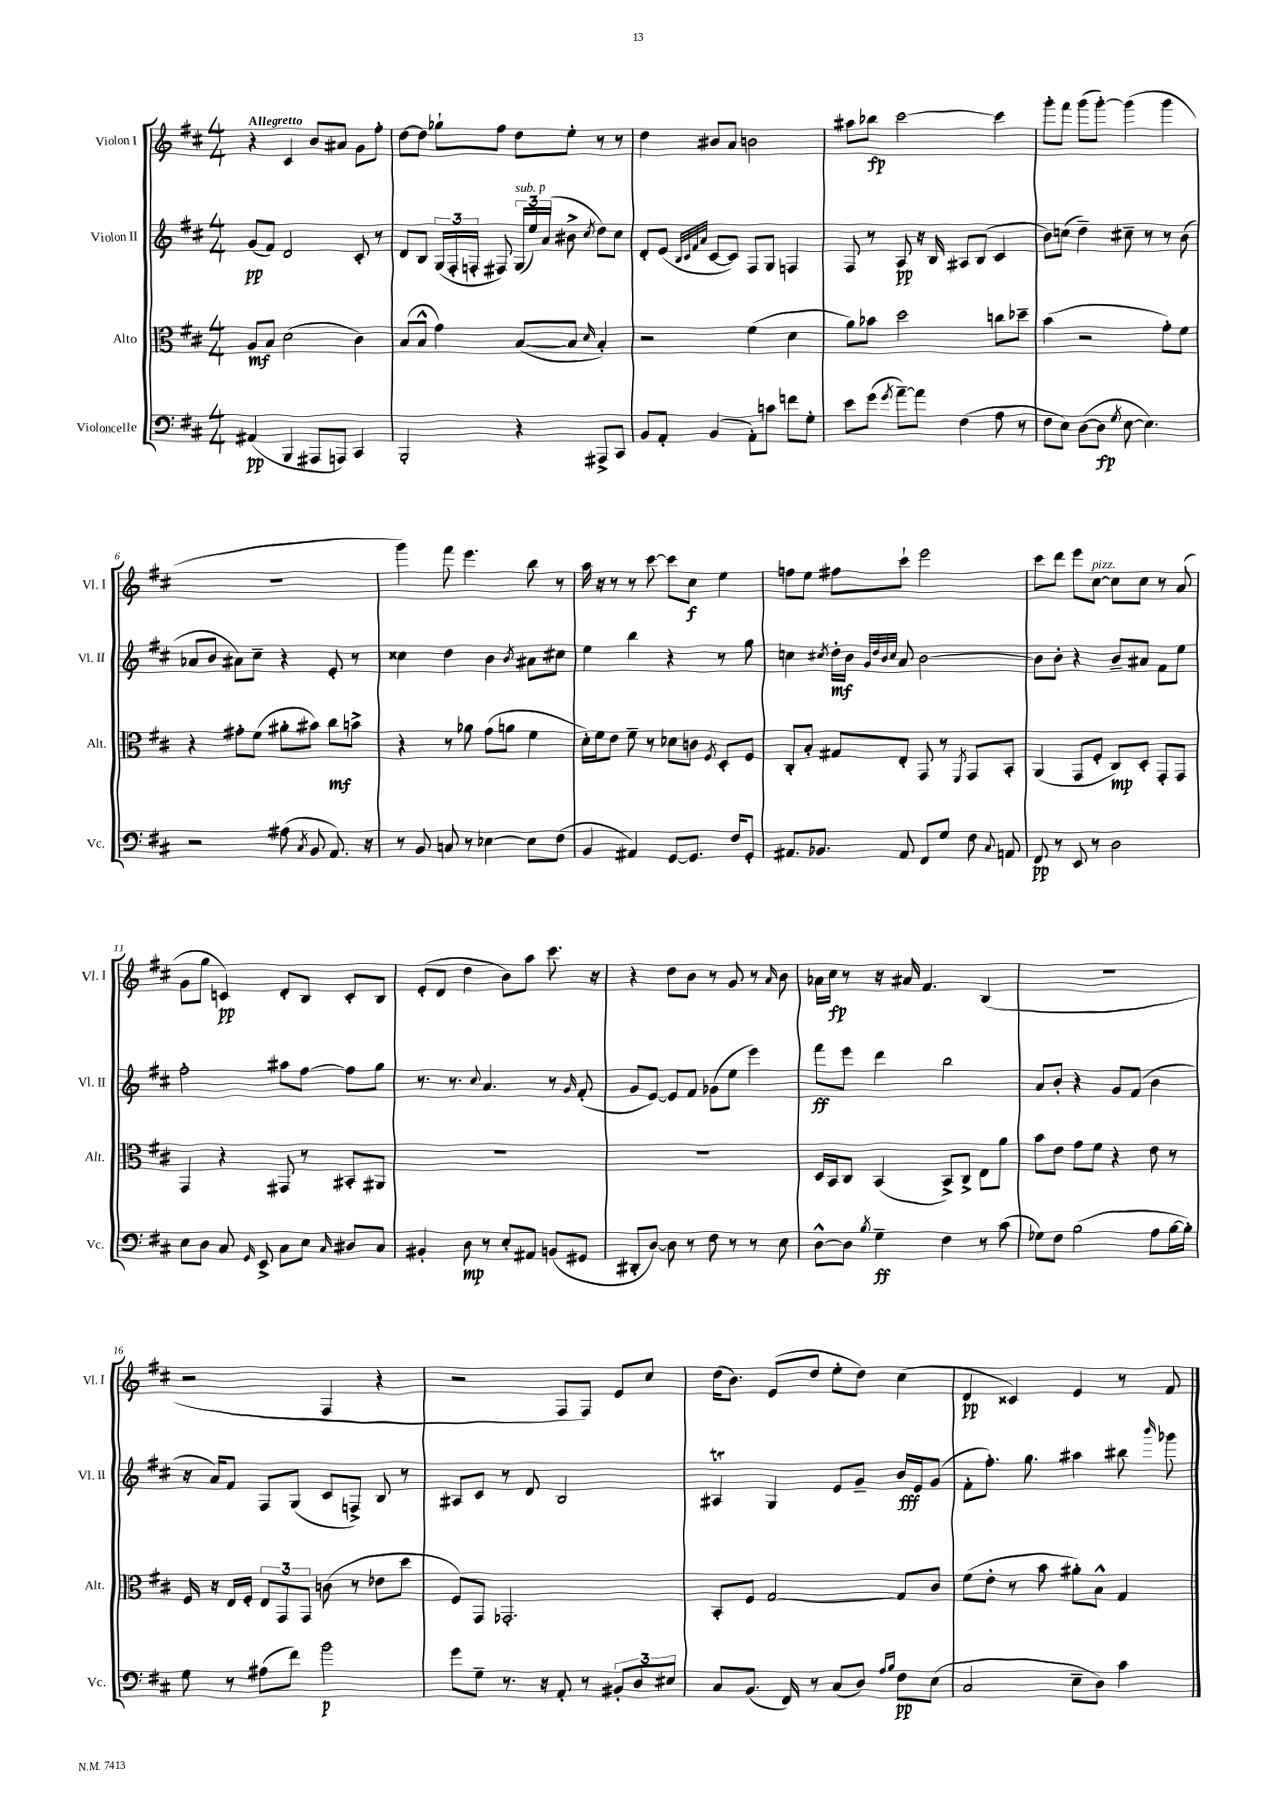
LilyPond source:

<<
\new StaffGroup <<
\new Staff = "s0" \with { instrumentName = "Violon I" shortInstrumentName = "Vl. I" } {
    \clef treble \key d \major \numericTimeSignature \time 4/4 \tempo "Allegretto"
    \autoBeamOff r4 cis'4 b'8[ ais'8] g'8[ fis''8]-. |
    d''8[~ d''8] ges''8[-! fis''8] d''8[ e''8]-. r8 r8 |
    d''4 bis'8[ a'8] b'2 |
    ais''8[ bes''8]\fp cis'''2~ cis'''4 |
    g'''8[-. fis'''8] g'''8[( g'''8]~-.) g'''4( g'''4 |
    R1 |
    g'''4) fis'''8 e'''4. b''8 r8 |
    a''16 r16 r8 r8 cis'''8~ cis'''8[ cis''8]\f e''4 |
    f''8[ e''8] fis''8[ cis'''8]-! e'''2 |
    cis'''8[ d'''8] e'''8[ cis''8]~^\markup { \italic "pizz." } cis''8[ cis''8] r8 a'8( |
    g'8[ g''8] c'4\pp) d'8[-. b8] c'8[-. b8] |
    e'8[-.( d'8] d''4 b'8[) a''8] cis'''8. r16 |
    r4 d''8[ b'8] r8 g'8 r8 \grace { a'16 } b'8 |
    aes'16[ cis''16]\fp r8 r16 ais'16 fis'4. b4( |
    R1 |
    r2 fis4 r4 |
    r2 fis8[ fis8]) e'8[ cis''8] |
    d''16[( b'8.]) e'8[( d''8] e''8[-. d''8]) cis''4( |
    d'4\pp cisis'4) e'4 r8 fis'8 \bar "|." |
}
\new Staff = "s1" \with { instrumentName = "Violon II" shortInstrumentName = "Vl. II" } {
    \clef treble \key d \major \numericTimeSignature \time 4/4
    \autoBeamOff g'8[\pp( fis'8]) d'2 cis'8-. r8 |
    d'8[ b8] \tuplet 3/2 { g16[( fis16-. f16]-. } fis8) \tuplet 3/2 { g16[^\markup { \italic "sub. p" }( e''16) a'16]( } bis'8-> \acciaccatura { cis''8 } d''8[) cis''8] |
    d'8[-. e'8]( \grace { b32[ cis'32 fis'32 a'32] } cis'8[~ cis'8]) fis8[ g8] f4 |
    fis8 r8 a8\pp r16 b16 ais8[ b8]( cis'4 |
    b'8[) c''8]( d''4--) cis''8-- r8 r8 b'8( |
    aes'8[ b'8] ais'8[) cis''8]-- r4 e'8-. r8 |
    cisis''4 d''4 b'4 \acciaccatura { b'8 } ais'8[ cis''8] |
    e''4 b''4 r4 r8 g''8 |
    c''4 \acciaccatura { cis''8 } d''16[-.\mf b'16] \grace { g'32[ d''32 b'32 cis''32] } a'8 b'2~ |
    b'8[ b'8]-. r4 b'8[-- ais'8] fis'8[ e''8] |
    fis''2-. ais''8[ fis''8]~ fis''8[ g''8] |
    r8. r8. \appoggiatura { cis''8 } a'4. r8 \grace { g'16 } fis'8-.( |
    g'8[ e'8]~) e'8[ fis'8] ges'8[( e''8] e'''4) |
    fis'''8[\ff e'''8] d'''4 b''2 |
    a'8[ b'8]-. r4 g'8[ fis'8]( b'4 |
    r16 a'16[) fis'8] fis8[ g8]( cis'8[ f8]->) b8 r8 |
    ais8[ cis'8] r8 d'8 b2 |
    ais4\trill g4 e'8[ g'8]-- b'16[\fff e'16 g'8]( |
    fis'8[-. fis''8.]-.) g''8. ais''4 bis''8 \grace { b'''16 } ges'''8 \bar "|." |
}
\new Staff = "s2" \with { instrumentName = "Alto" shortInstrumentName = "Alt." } {
    \clef alto \key d \major \numericTimeSignature \time 4/4
    \autoBeamOff a8[\mf b8] d'2( cis'4) |
    b8[( b8]-^ g'4) b8[~( b8] \grace { d'16 } b4-.) |
    r2 fis'4( d'4 |
    a'8[) bes'8] d''2 c''8[ des''8]-- |
    b'4( r2 g'8[-.) fis'8] |
    r4 gis'8[-. fis'8]( ais'8[-. bis'8]) cis''8[\mf b'8]-> |
    r4 r8 aes'8 g'8[( a'8] fis'4 |
    d'16[-.) fis'16 e'8] fis'8-- r8 des'8[ c'8] \acciaccatura { fis8 } d8[-. fis8] |
    cis8[-. b8]-. gis8[ e8]-. g,8 r8 \acciaccatura { fis,8 } g,8[ b,8]-. |
    a,4( g,8[ fis8]-. cis8[\mp) d8]-. g,8[-. g,8] |
    g,4 r4 gis,8 r8 bis,8[-. ais,8] |
    R1 |
    R1 |
    d16[ b,16 cis8] b,4( b,8[->) cis8]-> e8[ a'8] |
    b'8[ e'8] g'8[ fis'8] r4 e'8 r8 |
    fis16 r16 e16[ fis16]-. \tuplet 3/2 { e8[ g,8 g,8] } c'8( r8 ees'8[ d''8] |
    fis8[) g,8] ges,2.-. |
    b,8[-. fis8] g2~ g8[ cis'8] |
    fis'8[( e'8]-. r8 b'8 ais'8[-.) b8]-^ g4 \bar "|." |
}
\new Staff = "s3" \with { instrumentName = "Violoncelle" shortInstrumentName = "Vc." } {
    \clef bass \key d \major \numericTimeSignature \time 4/4
    \autoBeamOff ais,4\pp( b,,4 ais,,8[ a,,8]) cis,4 |
    b,,2-. r4 ais,,8[-> cis,8] |
    b,8[ a,8]-. b,4( a,8[-.) c'8] f'8[ g8]-. |
    e'8[ g'8]( \acciaccatura { g'8 } a'8[~--) a'8] fis4( a8 r8 |
    fis8[ e8]) d8[~( d8]\fp \acciaccatura { g8 } e8~ e4.) |
    r2 ais8( \acciaccatura { cis8 } b,8 a,8.) r16 |
    r8 b,8 c8 r8 ees4~ ees8[ fis8]( |
    b,4 ais,4) g,8[~ g,8.] fis16[ g,8]-. |
    ais,8.[ bes,8.] ais,8 fis,8[ g8] fis8 \appoggiatura { cis8 } a,8 |
    fis,8\pp r8 e,8 r8 d2 |
    e8[ d8] cis8 \grace { g,16 } e,8-> cis8[ e8] \grace { cis16 } dis8[ cis8] |
    bis,4-. d8\mp r8 e8[-. ais,8] b,8[( gis,8] |
    dis,8[-. d8]~) d8 r8 fis8 r8 r8 e8 |
    d8[~-^ d8] \acciaccatura { b8 } g4--\ff fis4 r8 cis'8( |
    ges8[) fis8] b2( a8[ b16~ b16]-.) |
    g8 r8 ais8[( fis'8]) b'2\p |
    g'8[ g8]-- r8. r16 a,8-. r8 \tuplet 3/2 { bis,8[-. d8 eis8] } |
    cis8[ b,8.]( fis,16) r8 cis8[( d8]) \grace { a16[ b16] } fis8[\pp e8]( |
    cis2 e8[-- d8]) cis'4 \bar "|." |
}
>>
>>
